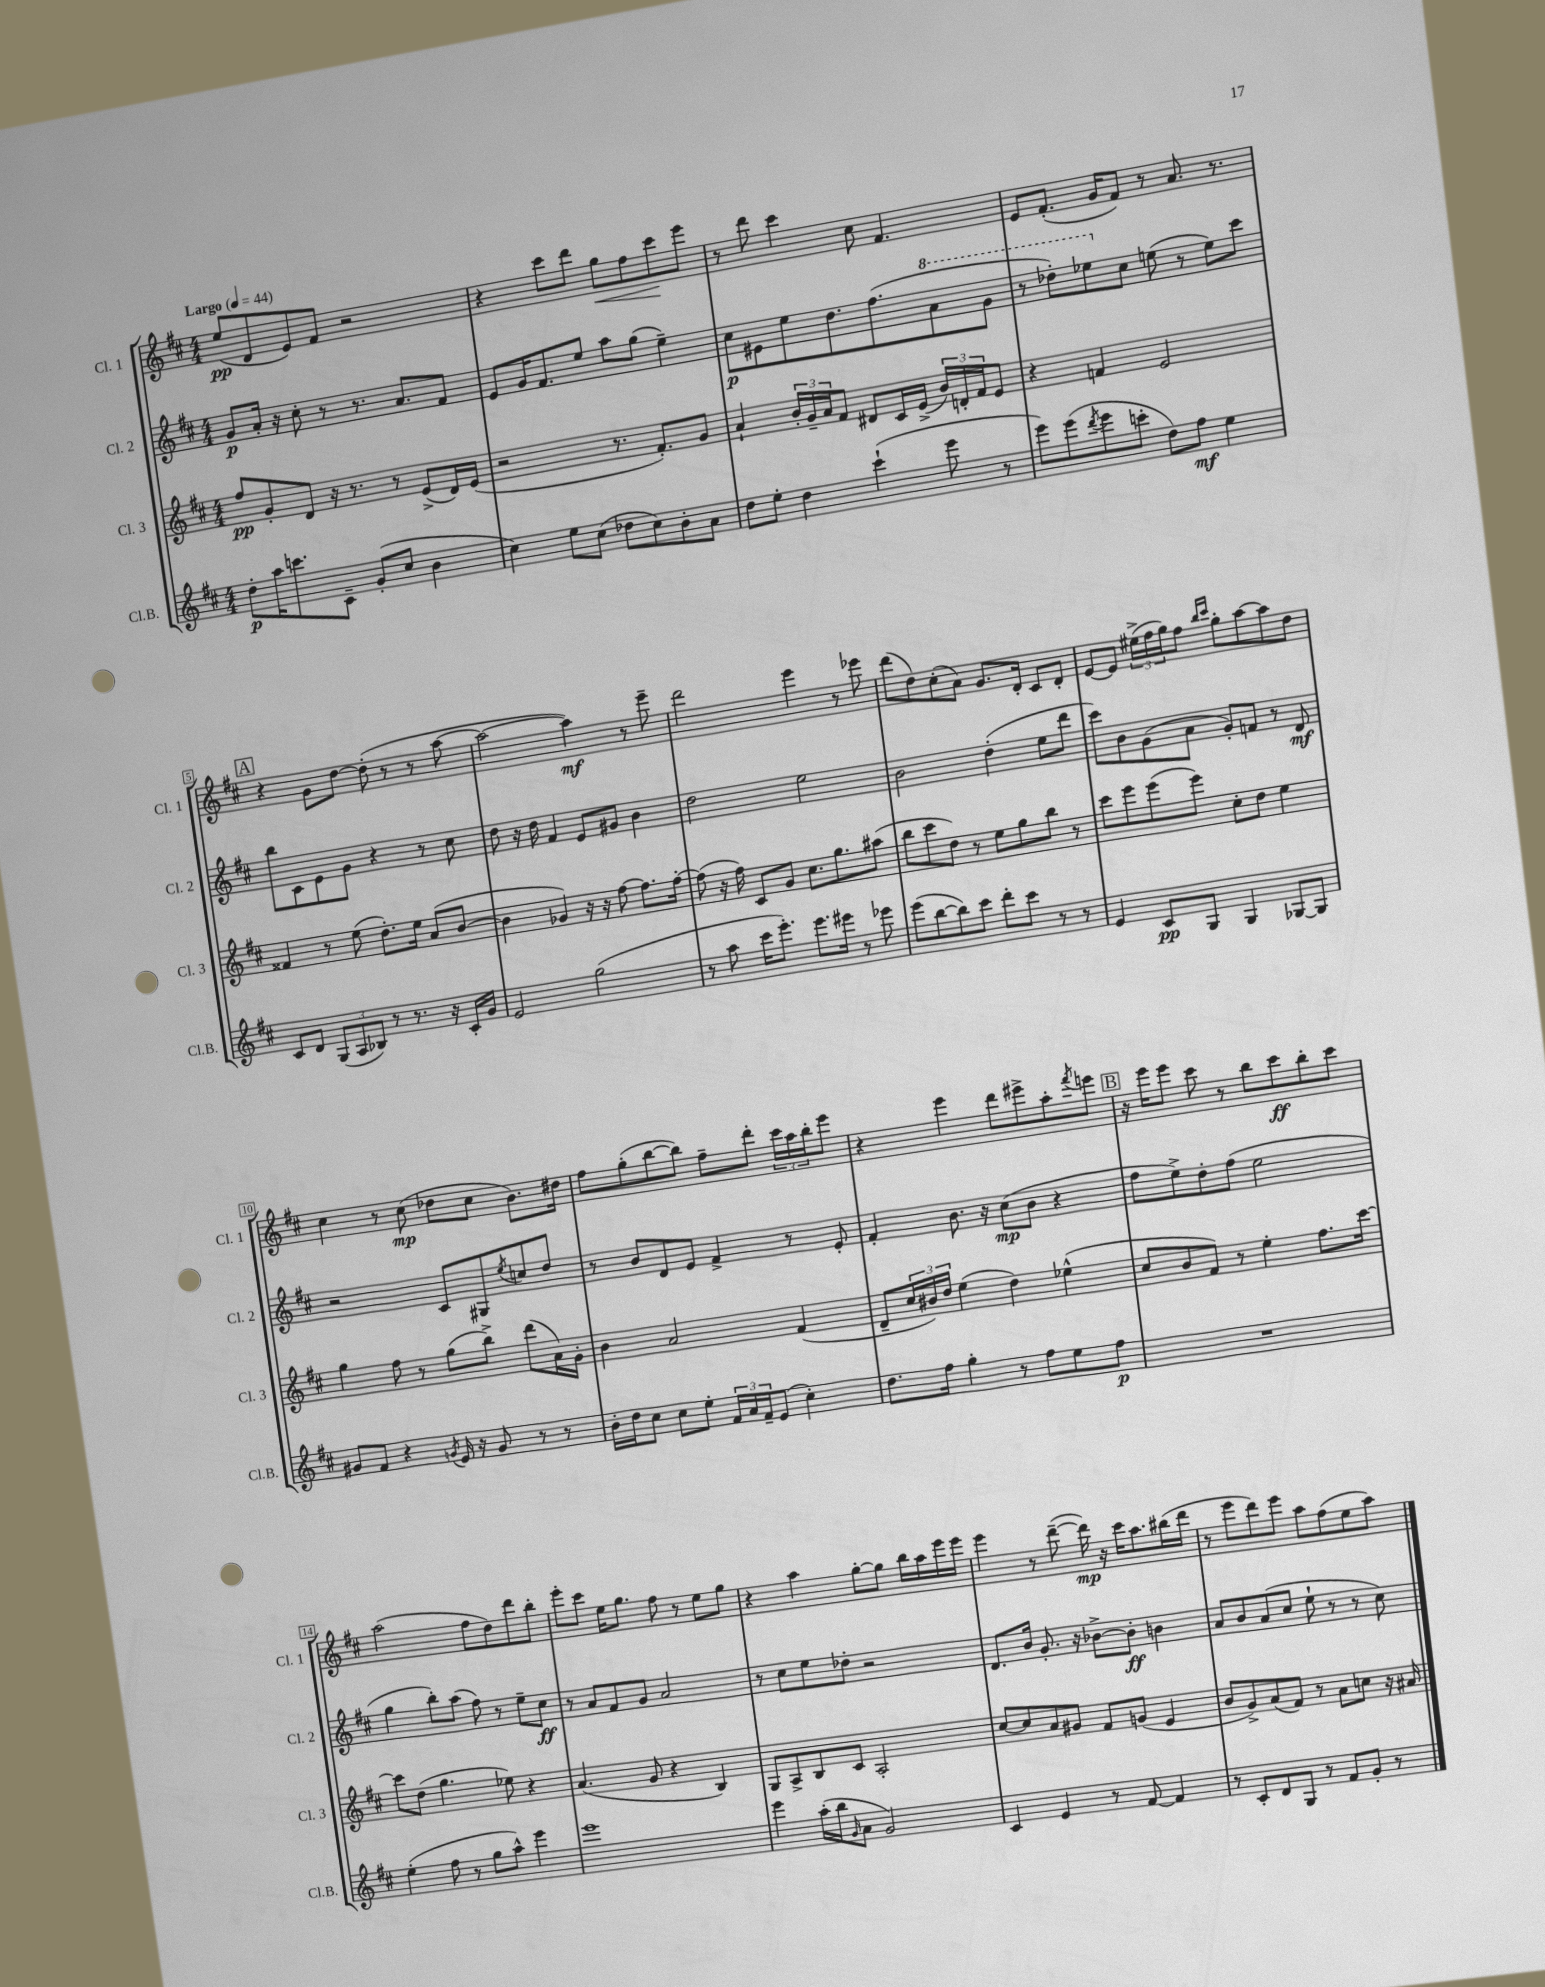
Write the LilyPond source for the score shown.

<<
\new StaffGroup <<
\new Staff = "s0" \with { instrumentName = "Cl. 1" shortInstrumentName = "Cl. 1" } {
    \clef treble \key d \major \numericTimeSignature \time 4/4 \tempo "Largo" 4 = 44
    e''8\pp( d'8 e'8) fis'8 r2 |
    r4 cis'''8 d'''8 g''8\< fis''8 cis'''8\! e'''8 |
    r8 d'''8 cis'''4 cis''8 fis'4. |
    e'8 fis'8.-.( g'16 fis'8) r8 a'8. r8. |
    \mark \markup { \box "A" } r4 g'8 d''8~ d''8-.( r8 r8 a''8~ |
    a''2~ a''4\mf) r8 e'''8-- |
    d'''2 e'''4 r8 ees'''8 |
    d'''8( d''8) cis''8-.( a'8) g'8. d'16-. cis'8 d'8-. |
    e'8~ e'8 \tuplet 3/2 { eis''16->( fis''16 g''16) } fis''8 \grace { b''16 cis'''16 } g''8-. a''8~ a''8 d''8 |
    cis''4 r8 cis''8\mp( des''8 cis''8 b'8.) dis''16 |
    fis''8 g''8-.( b''8~ b''8) fis''8-- d'''8-. \tuplet 3/2 { cis'''16 a''16 b''16-. } e'''8 |
    r4 e'''4 d'''8 eis'''8-> a''8-. \acciaccatura { fis'''8 } e'''8 |
    \mark \markup { \box "B" } r16 e'''16 e'''8 cis'''8 r8 b''8 cis'''8\ff b''8-. cis'''8 |
    a''2( fis''8 d''8) d'''8 b''8-. |
    e'''8-. cis'''8 e''16 g''8. fis''8 r8 e''8 g''8 |
    r4 a''4 g''8~-. g''8 b''16 a''16 e'''16 e'''16 |
    e'''4 r8 d'''8~--( d'''16\mp) r16 cis'''16 a''8. bis''16( d'''16 |
    r8 e'''8 d'''8) e'''8 a''8 fis''8( e''8 a''8) \bar "|." |
}
\new Staff = "s1" \with { instrumentName = "Cl. 2" shortInstrumentName = "Cl. 2" } {
    \clef treble \key d \major \numericTimeSignature \time 4/4
    g'8\p a'16-. r16 cis''8-. r8 r8. a'8. fis'8 |
    e'8 g'16 fis'8. e''8 a''8 g''8( e''4--) |
    cis''8\p eis'8 e''8 d''8. fis''8.( \ottava #1 a''8 g''8 |
    r8 des'''8-.) ees'''8 \ottava #0 cis''8 e''!8( r8 e''8) cis'''8 |
    \mark \markup { \box "A" } b''8 cis'8 e'8 g'8 r4 r8 cis''8 |
    d''8 r16 d''16 fis'4 e'8 gis'8 b'4 |
    d''2 e''2 |
    b'2 d''4-.( e''8 d'''8 |
    cis'''8) b'8 g'8( a'8 g'8-.) f'8 r8 d'8\mf |
    r2 cis'8 gis8 \acciaccatura { e''8 } c''8 d''8 |
    r8 b'8 d'8 e'8 fis'4-> r8 e'8-. |
    fis'4-. b'8. r16 cis''8\mp( b'8 r4 |
    \mark \markup { \box "B" } fis''8 e''8->) d''8-. fis''8( e''2 |
    g''4 b''8-.) a''8( fis''8) r8 e''8-- cis''8\ff |
    r8 a'8 fis'8 g'8 a'2 |
    r8 cis''8 e''8 des''8-. r2 |
    d'8. b'16 g'8.-. r16 bes'8~-> bes'8-.\ff b'4 |
    a'8 b'8 a'8( cis''8 e''8-! r8 r8 cis''8) \bar "|." |
}
\new Staff = "s2" \with { instrumentName = "Cl. 3" shortInstrumentName = "Cl. 3" } {
    \clef treble \key d \major \numericTimeSignature \time 4/4
    fis''8\pp g'8-. d'8 r16 r8. r8 e'8->( d'16) e'16( |
    r2 r8. fis'8.-.) g'8 |
    a'4-! \tuplet 3/2 { b'16-. g'16-- a'16 } fis'8 dis'8 cis'16 e'16->( \tuplet 3/2 { b'16) d'16-. fis'16 } e'8 |
    r4 f'4 e'2 |
    \mark \markup { \box "A" } fisis'4 r8 e''8( d''8.-.) e''16 a'8( b'8~ |
    b'4 ges'4) r16 r16 fis''8~ fis''8. fis''16~-. |
    fis''8( r16 fis''16) cis'8 g'8 cis''8. g''8. ais''8( |
    b''8 cis'''8 d''8) r8 e''8 g''8 b''8 r8 |
    cis'''8 e'''8 e'''8( e'''8) cis''8-. d''8 e''4 |
    g''4 fis''8 r8 g''8( b''8->) d'''8( a'16) g'16-. |
    b'4 a'2 fis'4( |
    d'8-- \tuplet 3/2 { cis''16 bis'16) d''16 } e''4( d''4) ees''4-^( |
    \mark \markup { \box "B" } cis''8 b'8 fis'8) r8 e''4-. fis''8. cis'''16~ |
    cis'''8 d''8( g''4. ees''8) r4 |
    a'4.( g'8 r4 b4) |
    g8 a8-> b8 cis'8 a2-. |
    cis''8~ cis''8 a'8 gis'8 fis'8 g'8( e'4 |
    b'8 g'8->) a'8( fis'8) r8 a'8 c''8 r16 ais'16 \bar "|." |
}
\new Staff = "s3" \with { instrumentName = "Cl.B." shortInstrumentName = "Cl.B." } {
    \clef treble \key d \major \numericTimeSignature \time 4/4
    d''8-.\p a''16 c'''8. cis'8-- g'8-.( cis''8 b'4 |
    cis''4) e''8 cis''8( des''8 cis''8) b'8-. a'8 |
    d''8 e''8-. d''4 cis'''4-!( e'''8 r8 |
    e'''8) e'''8( \acciaccatura { d'''8 } e'''8 c'''8-. d''8) fis''8\mf e''4 |
    \mark \markup { \box "A" } cis'8 d'8 \tuplet 3/2 { g8( a8 bes8) } r8 r8. r16 cis'16-. g'16 |
    e'2 g''2( |
    r8 a''8 cis'''16 e'''8.-.) e'''8. eis'''16 r8 ees'''8 |
    e'''8( b''8~ b''8) cis'''8 d'''8-. cis'''8 r8 r8 |
    e'4 cis'8\pp g8 g4 ges8~ ges8 |
    gis'8 fis'8 r4 \acciaccatura { g'8 } e'16 r16 g'8 r8 r8 |
    b'16-. d''16 cis''8 cis''8 e''8-. \tuplet 3/2 { fis'16 a'16 fis'16-- } e'8( cis''4-.) |
    d''8. fis''16 g''4-. r8 fis''8 e''8 fis''8\p |
    \mark \markup { \box "B" } R1 |
    e''4-.( fis''8 r8 g''8 a''8-^) e'''4 |
    e'''1 |
    e'''4 a''16-.( b''16 \grace { g'16 } a'8 g'2) |
    cis'4 e'4 r8 fis'8~ fis'4 |
    r8 cis'8-. d'8 g8 r8 fis'8 g'8-. r8 \bar "|." |
}
>>
>>
\layout { \context { \Score \override BarNumber.stencil = #(make-stencil-boxer 0.1 0.3 ly:text-interface::print) } }
